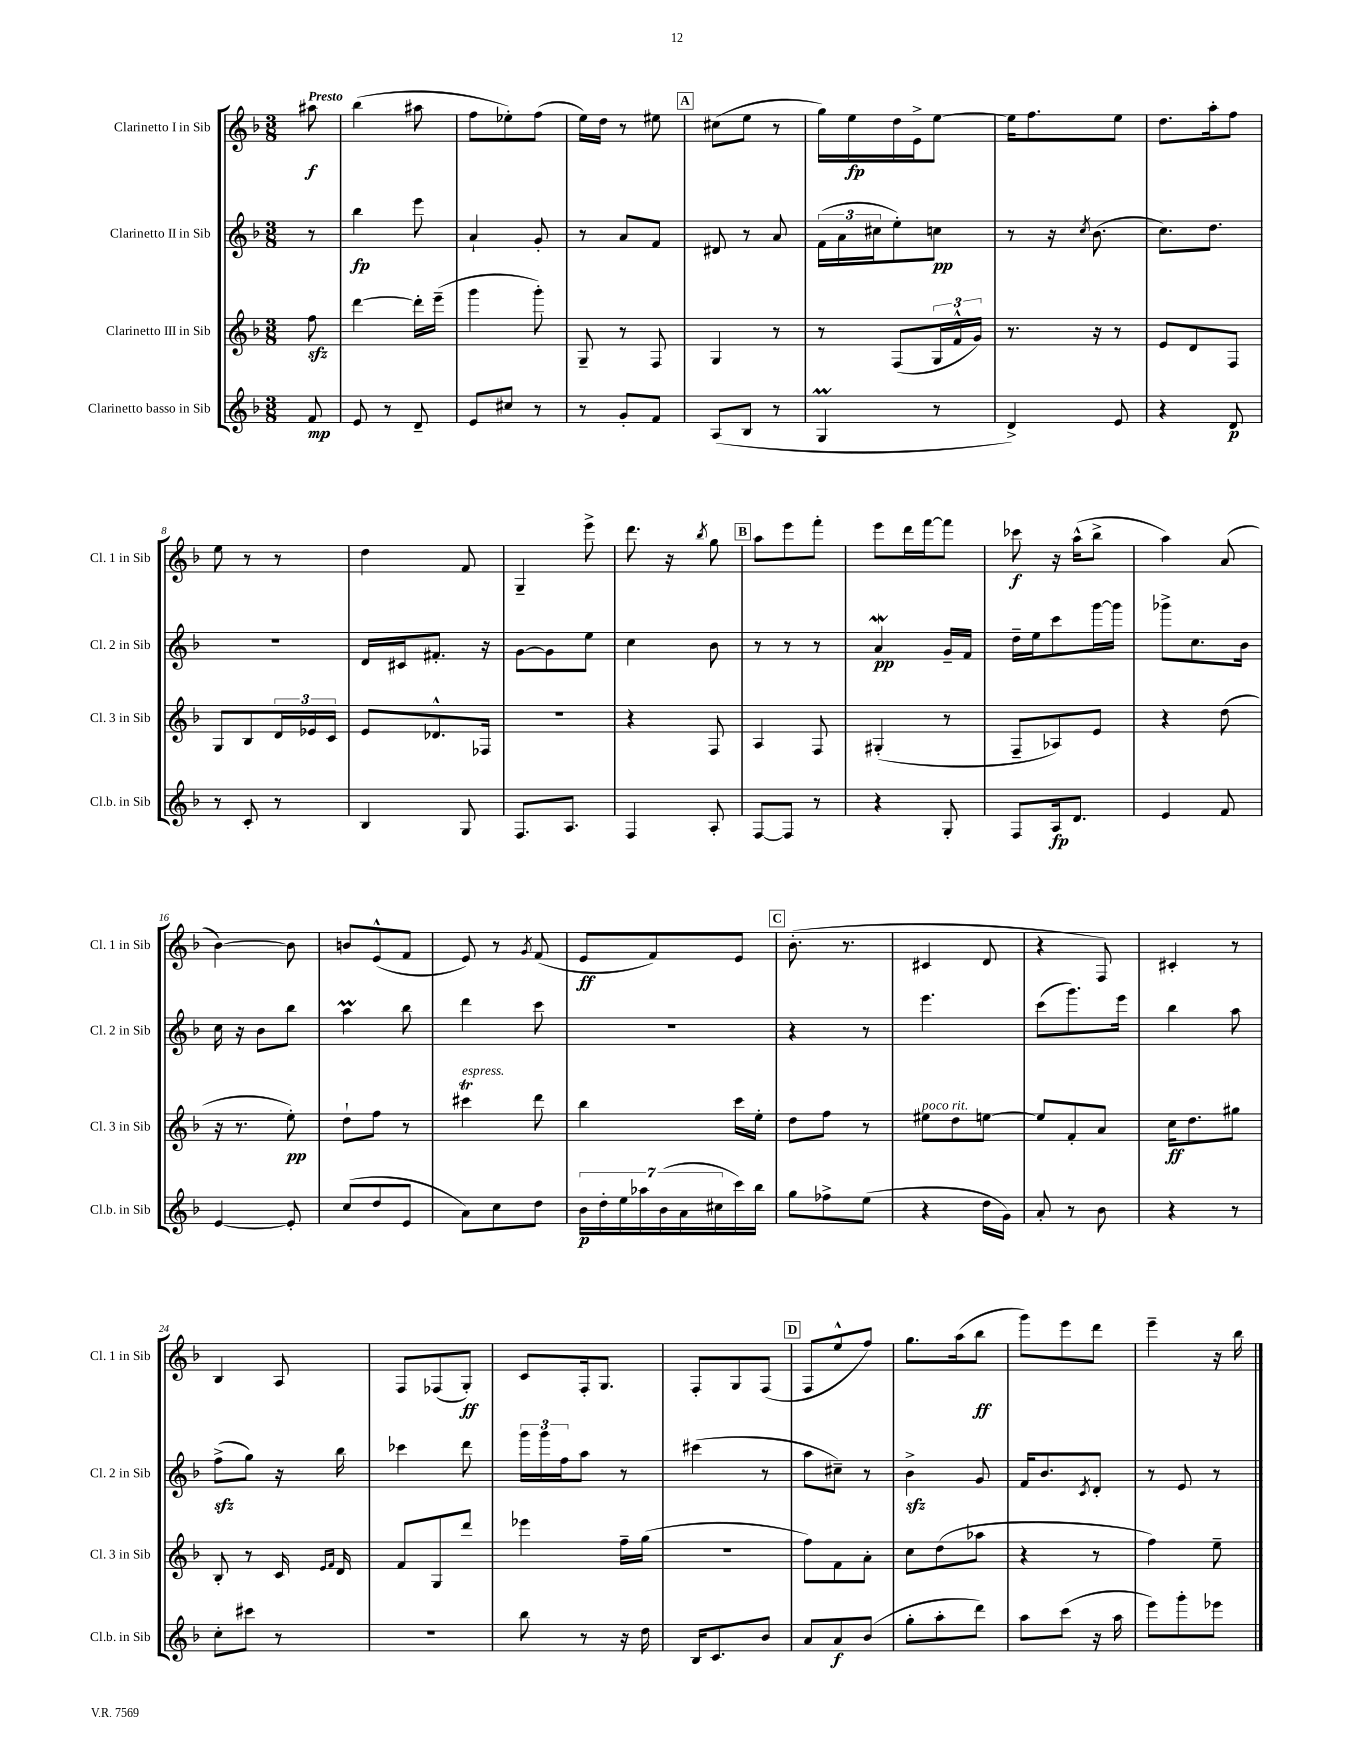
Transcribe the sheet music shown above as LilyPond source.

<<
\new StaffGroup <<
\new Staff = "s0" \with { instrumentName = "Clarinetto I in Sib" shortInstrumentName = "Cl. 1 in Sib" } {
    \clef treble \key f \major \numericTimeSignature \time 3/8 \partial 8 \tempo "Presto"
    ais''8\f |
    bes''4( ais''8 |
    f''8 ees''8-.) f''8( |
    e''16) d''16 r8 eis''8 |
    \mark \markup { \box "A" } cis''8( e''8 r8 |
    g''16) e''16\fp d''16 e'16-> e''8~ |
    e''16 f''8. e''8 |
    d''8. a''16-. f''8 |
    e''8 r8 r8 |
    d''4 f'8 |
    g4-- e'''8-> |
    d'''8. r16 \acciaccatura { bes''8 } g''8 |
    \mark \markup { \box "B" } a''8 e'''8 f'''8-. |
    e'''8 d'''16 f'''16~ f'''8 |
    ces'''8\f r16 a''16-^( bes''8-> |
    a''4) a'8( |
    bes'4~) bes'8 |
    b'8 e'8-^( f'8 |
    e'8) r8 \acciaccatura { g'8 } f'8( |
    e'8\ff f'8) e'8 |
    \mark \markup { \box "C" } bes'8.-.( r8. |
    cis'4 d'8 |
    r4 f8) |
    cis'4-. r8 |
    bes4 a8 |
    f8 fes8( g8-.\ff) |
    c'8 f16-. g8. |
    f8-. g8 f8( |
    \mark \markup { \box "D" } f8 e''8-^ f''8) |
    g''8. a''16( bes''8\ff |
    g'''8) e'''8 d'''8 |
    e'''4-- r16 bes''16 \bar "|." |
}
\new Staff = "s1" \with { instrumentName = "Clarinetto II in Sib" shortInstrumentName = "Cl. 2 in Sib" } {
    \clef treble \key f \major \numericTimeSignature \time 3/8 \partial 8
    r8 |
    bes''4\fp e'''8 |
    a'4-! g'8-. |
    r8 a'8 f'8 |
    \mark \markup { \box "A" } dis'8 r8 a'8 |
    \tuplet 3/2 { f'16( a'16 cis''16 } e''8-.) c''8\pp |
    r8 r16 \acciaccatura { c''8 } bes'8.( |
    c''8.) d''8. |
    R4. |
    d'16 cis'16 fis'8.-. r16 |
    g'8~ g'8 e''8 |
    c''4 bes'8 |
    \mark \markup { \box "B" } r8 r8 r8 |
    a'4\mordent\pp g'16-- f'16 |
    d''16-- e''16 c'''8 g'''16~ g'''16 |
    ges'''8-> c''8. bes'16 |
    c''16 r16 bes'8 bes''8 |
    a''4\prall bes''8 |
    d'''4 c'''8 |
    R4. |
    \mark \markup { \box "C" } r4 r8 |
    e'''4. |
    c'''8( g'''8.) e'''16 |
    bes''4 a''8 |
    f''8->\sfz( g''8) r16 bes''16 |
    ces'''4 d'''8 |
    \tuplet 3/2 { g'''16 g'''16 f''16 } a''8 r8 |
    cis'''4( r8 |
    \mark \markup { \box "D" } a''8 cis''8--) r8 |
    bes'4->\sfz g'8 |
    f'16 bes'8. \acciaccatura { c'8 } d'8-. |
    r8 e'8 r8 \bar "|." |
}
\new Staff = "s2" \with { instrumentName = "Clarinetto III in Sib" shortInstrumentName = "Cl. 3 in Sib" } {
    \clef treble \key f \major \numericTimeSignature \time 3/8 \partial 8
    f''8\sfz |
    d'''4~ d'''16-. e'''16--( |
    g'''4 g'''8-.) |
    g8-- r8 f8 |
    \mark \markup { \box "A" } g4 r8 |
    r8 f8( \tuplet 3/2 { g16 f'16-^ g'16) } |
    r8. r16 r8 |
    e'8 d'8 f8 |
    g8 bes8 \tuplet 3/2 { d'16 ees'16 c'16 } |
    e'8 des'8.-^ fes16 |
    R4. |
    r4 f8 |
    \mark \markup { \box "B" } a4 f8 |
    gis4-.( r8 |
    f8-- aes8) e'8 |
    r4 d''8( |
    r16 r8. e''8-.\pp) |
    d''8-! f''8 r8 |
    cis'''4\trill^\markup { \italic "espress." } d'''8 |
    bes''4 c'''16 e''16-. |
    \mark \markup { \box "C" } d''8 f''8 r8 |
    eis''8^\markup { \italic "poco rit." } d''8 e''8~ |
    e''8 f'8-. a'8 |
    c''16\ff d''8. gis''8 |
    bes8-. r8 c'16 \grace { e'16 f'16 } d'16 |
    f'8 g8 d'''8 |
    ees'''4 f''16-- g''16( |
    R4. |
    \mark \markup { \box "D" } f''8) f'8 a'8-. |
    c''8 d''8( aes''8 |
    r4 r8 |
    f''4) e''8-- \bar "|." |
}
\new Staff = "s3" \with { instrumentName = "Clarinetto basso in Sib" shortInstrumentName = "Cl.b. in Sib" } {
    \clef treble \key f \major \numericTimeSignature \time 3/8 \partial 8
    f'8\mp |
    e'8 r8 d'8-- |
    e'8 cis''8 r8 |
    r8 g'8-. f'8 |
    \mark \markup { \box "A" } a8( bes8 r8 |
    g4\prall r8 |
    d'4->) e'8 |
    r4 d'8\p |
    r8 c'8-. r8 |
    bes4 g8 |
    f8. a8. |
    f4 a8-. |
    \mark \markup { \box "B" } f8~ f8 r8 |
    r4 g8-. |
    f8 a16\fp d'8. |
    e'4 f'8 |
    e'4~ e'8-. |
    c''8( d''8 e'8 |
    a'8) c''8 d''8 |
    \tuplet 7/4 { bes'16\p d''16-. e''16 aes''16 bes'16( a'16 cis''16 } c'''16) bes''16 |
    \mark \markup { \box "C" } g''8 fes''8-> e''8( |
    r4 d''16 g'16) |
    a'8-. r8 bes'8 |
    r4 r8 |
    c''8-. cis'''8 r8 |
    R4. |
    bes''8 r8 r16 d''16 |
    bes16 c'8. bes'8 |
    \mark \markup { \box "D" } a'8 a'8\f bes'8( |
    g''8-. a''8-. d'''8) |
    a''8 c'''8( r16 a''16 |
    e'''8) g'''8-. ees'''8 \bar "|." |
}
>>
>>
